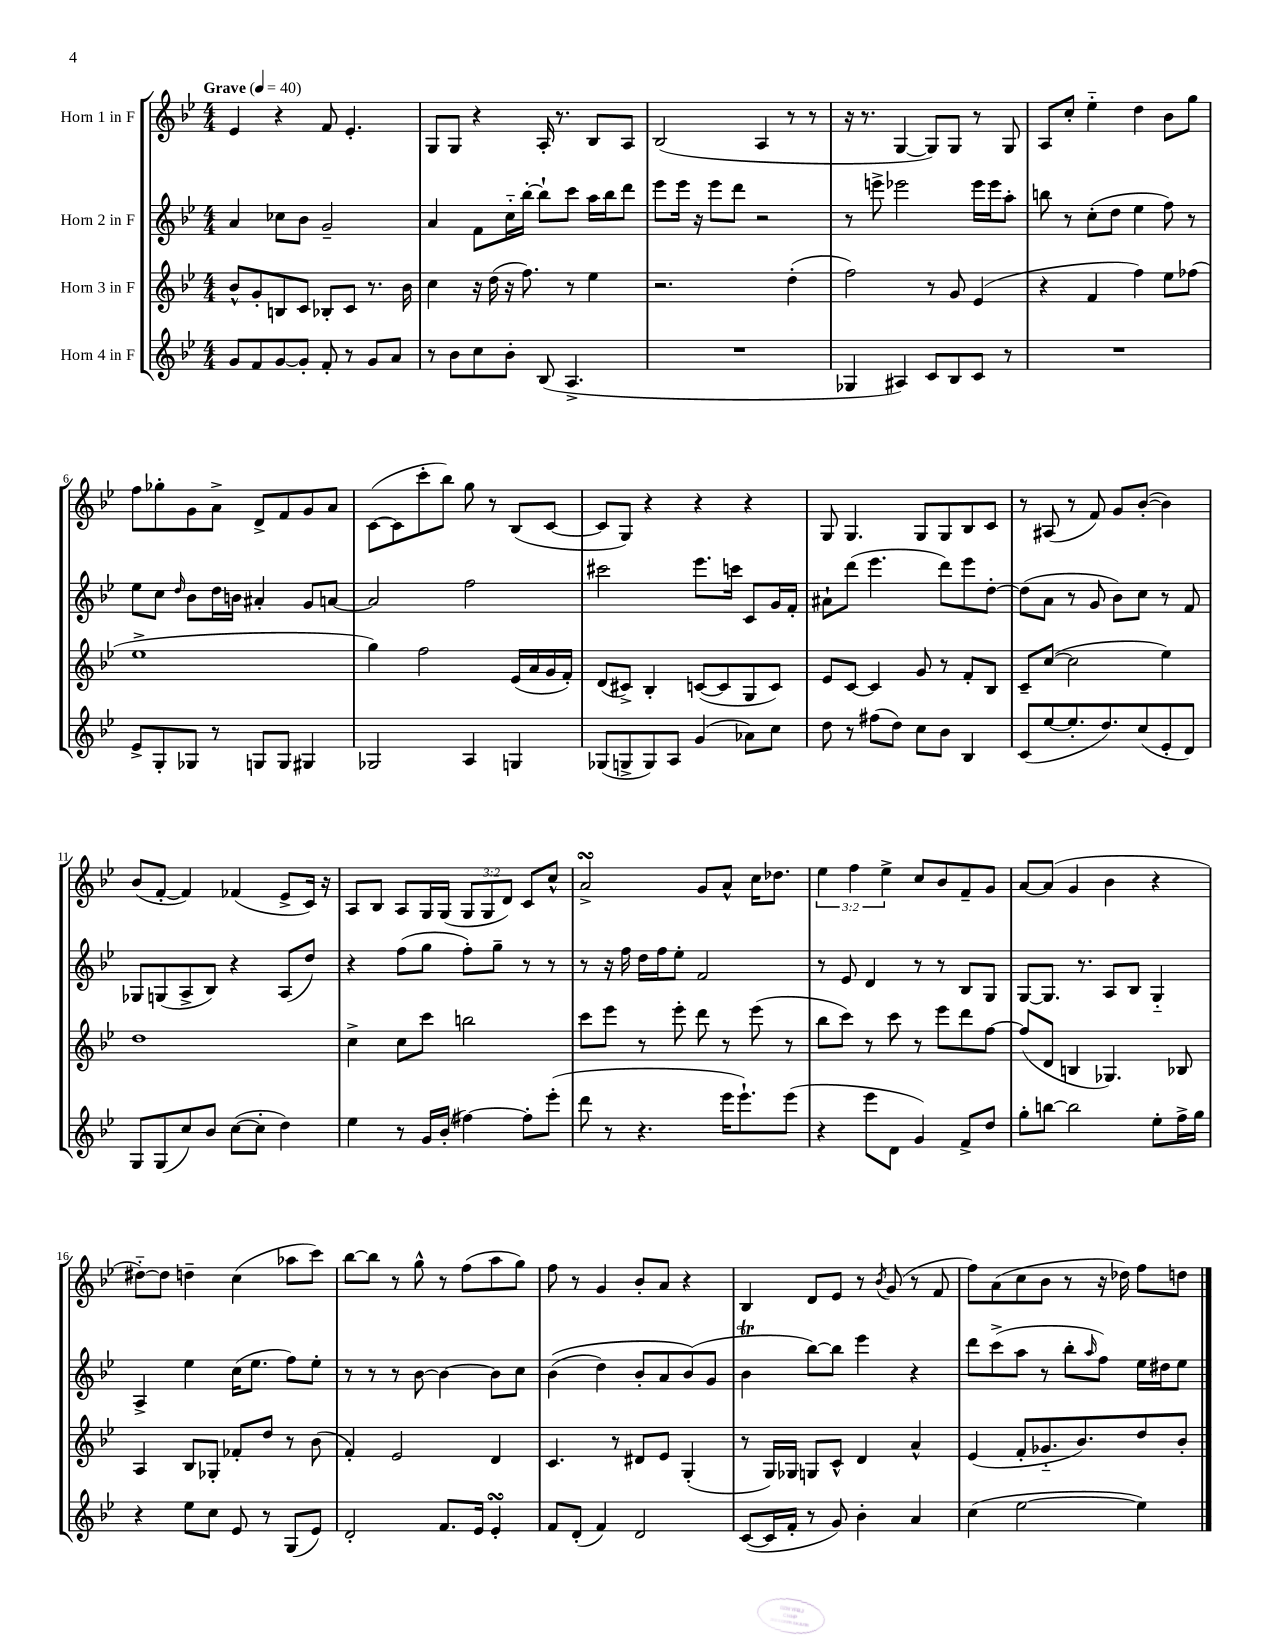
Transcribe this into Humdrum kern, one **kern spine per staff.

**kern	**kern	**kern	**kern
*part4	*part3	*part2	*part1
*staff4	*staff3	*staff2	*staff1
*I"Horn 4 in F	*I"Horn 3 in F	*I"Horn 2 in F	*I"Horn 1 in F
*clefG2	*clefG2	*clefG2	*clefG2
*k[b-e-]	*k[b-e-]	*k[b-e-]	*k[b-e-]
*M4/4	*M4/4	*M4/4	*M4/4
*MM40	*MM40	*MM40	*MM40
=1	=1	=1	=1
!	!	!	!LO:TX:a:B:t=Grave
8g/L	8b-^^/L	4a/	4e-/
8f/	8g'/	.	.
[8g/	8Bn/	8cc-X\L	4r
8g'/J]	8c/J	8b-\J	.
8f'/	8B-X'/L	2g~/	8f/
8r	8c/J	.	4.e-'/
8g/L	8.r	.	.
8a/J	.	.	.
.	16b-\	.	.
=2	=2	=2	=2
8r	4cc\	4a/	8G/L
8b-\L	.	.	8G/J
8cc\	16r	8f\L	4r
.	(16dd\	.	.
8b-'\J	16r	16cc\L	.
.	8.ff\)	[16bb-'\JJ	.
(8B-/	.	8bb-`\L]	16A'/
.	.	.	8.r
4.A^/	8r	8ccc\J	.
.	4ee-\	16aa\LL	8B-/L
.	.	16bb-\J	.
.	.	8ddd\J	8A/J
=3	=3	=3	=3
1r	2.r	8eee-\L	(2B-/
.	.	16eee-\Jk	.
.	.	16r	.
.	.	8eee-\L	.
.	.	8ddd\J	.
.	.	2r	4A/
.	(4dd'\	.	8r
.	.	.	8r
=4	=4	=4	=4
4G-X/	2ff\)	8r	16r
.	.	.	8.r
.	.	8eeen^\	.
4A#X/)	.	2eee-X\	[4G/
8c/L	8r	.	8G/L])
8B-/	8g/	.	8G/J
8c/J	(4e-/	16eee-\LL	8r
.	.	16eee-\J	.
8r	.	8aa'\J	8G/
=5	=5	=5	=5
1r	4r	8bbn\	8A/L
.	.	8r	8cc'/J
.	4f/	(8cc'\L	4ee-\
.	.	8dd\J	.
.	4ff\)	4ee-\	4dd\
.	8ee-\L	8ff\)	8b-\L
.	(8ff-X\J	8r	8gg\J
!!LO:LB:g=z
=6	=6	=6	=6
8e-^/L	1ee-^	8ee-\L	8ff\L
8G'/	.	8cc\J	8gg-X'\
.	.	16qqdd/	.
8G-X/J	.	8b-\L	8g\
8r	.	16dd\L	8a^\J
.	.	16bn\JJ	.
8Gn/L	.	4a#X'/	8d^/L
8G/J	.	.	8f/
4G#X/	.	8g/L	8g/
.	.	[8an/J	8a/J
=7	=7	=7	=7
2G-X/	4gg\)	2a/]	([8c\L
.	.	.	8c\]
.	2ff\	.	8ccc'\
.	.	.	8bb-\J)
4A/	.	2ff\	8gg\
.	.	.	8r
4Gn/	(16e-/LL	.	(8B-/L
.	16a/	.	.
.	16g/	.	[8c/J
.	16f'/JJ)	.	.
=8	=8	=8	=8
(8G-X/L	(8d/L	2ccc#X\	8c/L]
8Gn^/	8c#X^/J)	.	8G/J)
8G/)	4B-'/	.	4r
8A/J	.	.	.
(4g/	([8cn/L	8.eee-\L	4r
.	8c/]	.	.
.	.	16cccn\Jk	.
8a-X\L)	8G/	8c/L	4r
8cc\J	8c/J)	16g/L	.
.	.	16f'/JJ	.
=9	=9	=9	=9
8dd\	8e-/L	8a#X`\L	8G/
8r	[8c/J	(8ddd\J	4.G/
(8ff#X\L	4c/]	4.eee-\	.
8dd\J)	.	.	.
8cc\L	8g/	.	8G/L
8b-\J	8r	8ddd\L)	8G/
4B-/	8f'/L	8eee-\	8B-/
.	8B-/J	[8dd'\J	8c/J
=10	=10	=10	=10
(8c/L	8c~/L	(8dd\L]	8r
[8ee-/	([8cc/J	8a\J	(8A#X/
8.ee-'/]	2cc\]	8r	8r
.	.	8g/	8f/)
8.dd/)	.	.	.
.	.	8b-\L)	8g/L
(8cc/	.	8cc\J	([8b-'/J
8e-'/	4ee-\)	8r	4b-\])
8d/J)	.	8f/	.
!!LO:LB:g=z
=11	=11	=11	=11
8G/L	1dd	8G-X/L	(8b-/L
(8G/	.	(8Gn/	[8f'/J
8cc/)	.	8A^/	4f/])
8b-/J	.	8B-/J)	.
([8cc\L	.	4r	(4f-X/
8cc'\J]	.	.	.
4dd\)	.	(8A/L	8e-^/L
.	.	8dd/J)	16c/Jk)
.	.	.	16r
=12	=12	=12	=12
4ee-\	4cc^\	4r	8A/L
.	.	.	8B-/J
8r	8cc\L	(8ff\L	8A/L
16g/LL	8ccc\J	8gg\J	16G/L
(16b-'/JJ	.	.	(16G/JJ
[4ff#X\)	2bbn\	8ff'\L)	12G/L
.	.	.	12G/
.	.	8gg~\J	.
.	.	.	12d/J)
8ff#'\L]	.	8r	8c/L
(8eee-'\J	.	8r	8cc^^/J
=13	=13	=13	=13
8ddd\	8ccc\L	8r	2asSsS^/
8r	8eee-\J	16r	.
.	.	16ff\	.
4.r	8r	16dd\LL	.
.	.	16ff\J	.
.	8eee-'\	8ee-'\J	.
.	8ddd\	2f/	8g/L
16eee-\KL	8r	.	8a^^/J
8.eee-`\)	.	.	.
.	(8eee-\	.	16cc\KL
.	.	.	8.dd-X\J
(8eee-\J	8r	.	.
=14	=14	=14	=14
4r	8bb-\L	8r	6ee-\
.	8ccc\J)	8e-/	.
.	.	.	6ff\
8eee-\L	8r	4d/	.
.	.	.	6ee-^\
8d\J	8ccc\	.	.
4g/)	8r	8r	8cc/L
.	8eee-\L	8r	8b-/
8f^/L	8ddd\	8B-/L	8f~/
8dd/J	[8ff\J	8G/J	8g/J
=15	=15	=15	=15
8gg'\L	(8ff/L]	[8G/L	[8a/L
[8bbn\J	8d/J	8.G/J]	(8a/J]
2bb\]	4Bn/	.	4g/
.	.	8.r	.
.	4.G-X/)	8A/L	4b-\
.	.	8B-/J	.
8ee-'\L	.	4G/	4r
16ff^\L	8B-X/	.	.
16gg\JJ	.	.	.
!!LO:LB:g=z
=16	=16	=16	=16
4r	4A/	4A^/	[8dd#X\L)
.	.	.	8dd#\J]
8ee-\L	8B-/L	4ee-\	4ddn~\
8cc\J	8G-X'/J	.	.
8e-/	8f-X'/L	(16cc\KL	(4cc\
.	.	8.ee-\J	.
8r	8dd/J	.	.
(8G/L	8r	8ff\L)	8aa-X\L
8e-/J)	(8b-\	8ee-'\J	8ccc\J)
=17	=17	=17	=17
2d'/	4f'/)	8r	[8bb-\L
.	.	8r	8bb-\J]
.	2e-/	8r	8r
.	.	[8b-\	8gg^^\
8.f/L	.	4b-\_	8r
.	.	.	(8ff\L
16e-/Jk	.	.	.
4e-sSSs'/	4d/	8b-\L]	8aa\
.	.	8cc\J	8gg\J)
=18	=18	=18	=18
8f/L	4.c/	((4b-\	8ff\
(8d'/J	.	.	8r
4f/)	.	4dd\)	4g/
.	8r	.	.
2d/	8d#X/L	8b-'/L	8b-'/L
.	8e-/J	8a/	8a/J
.	(4G'/	(8b-/)	4r
.	.	8g/J	.
=19	=19	=19	=19
([8c/L	8r	4b-T\	4B-/
16c/L]	16G/LL)	.	.
16f'/JJ	16G-X/JJ	.	.
8r	8Gn/L	[8bb-\L)	8d/L
8g/)	8c^^/J	8bb-\J]	8e-/J
4b-'\	4d/	4eee-\	8r
.	.	.	8qb-/
.	.	.	(8g/
4a/	4a^^/	4r	8r
.	.	.	8f/
=20	=20	=20	=20
(4cc\	(4e-/	8ddd\L	8ff\L)
.	.	(8ccc^\	(8a\
[2ee-\	8f'/L	8aa\J	8cc\
.	8.g-X/	8r	8b-\J
.	.	8bb-'\L	8r
.	8.b-/)	.	.
.	.	16qqaa/	.
.	.	8ff\J)	16r
.	.	.	16dd-X\)
4ee-\])	8dd/	16ee-\LL	8ff\L
.	.	16dd#X\J	.
.	8b-'/J	8ee-\J	8ddn\J
==	==	==	==
*-	*-	*-	*-
